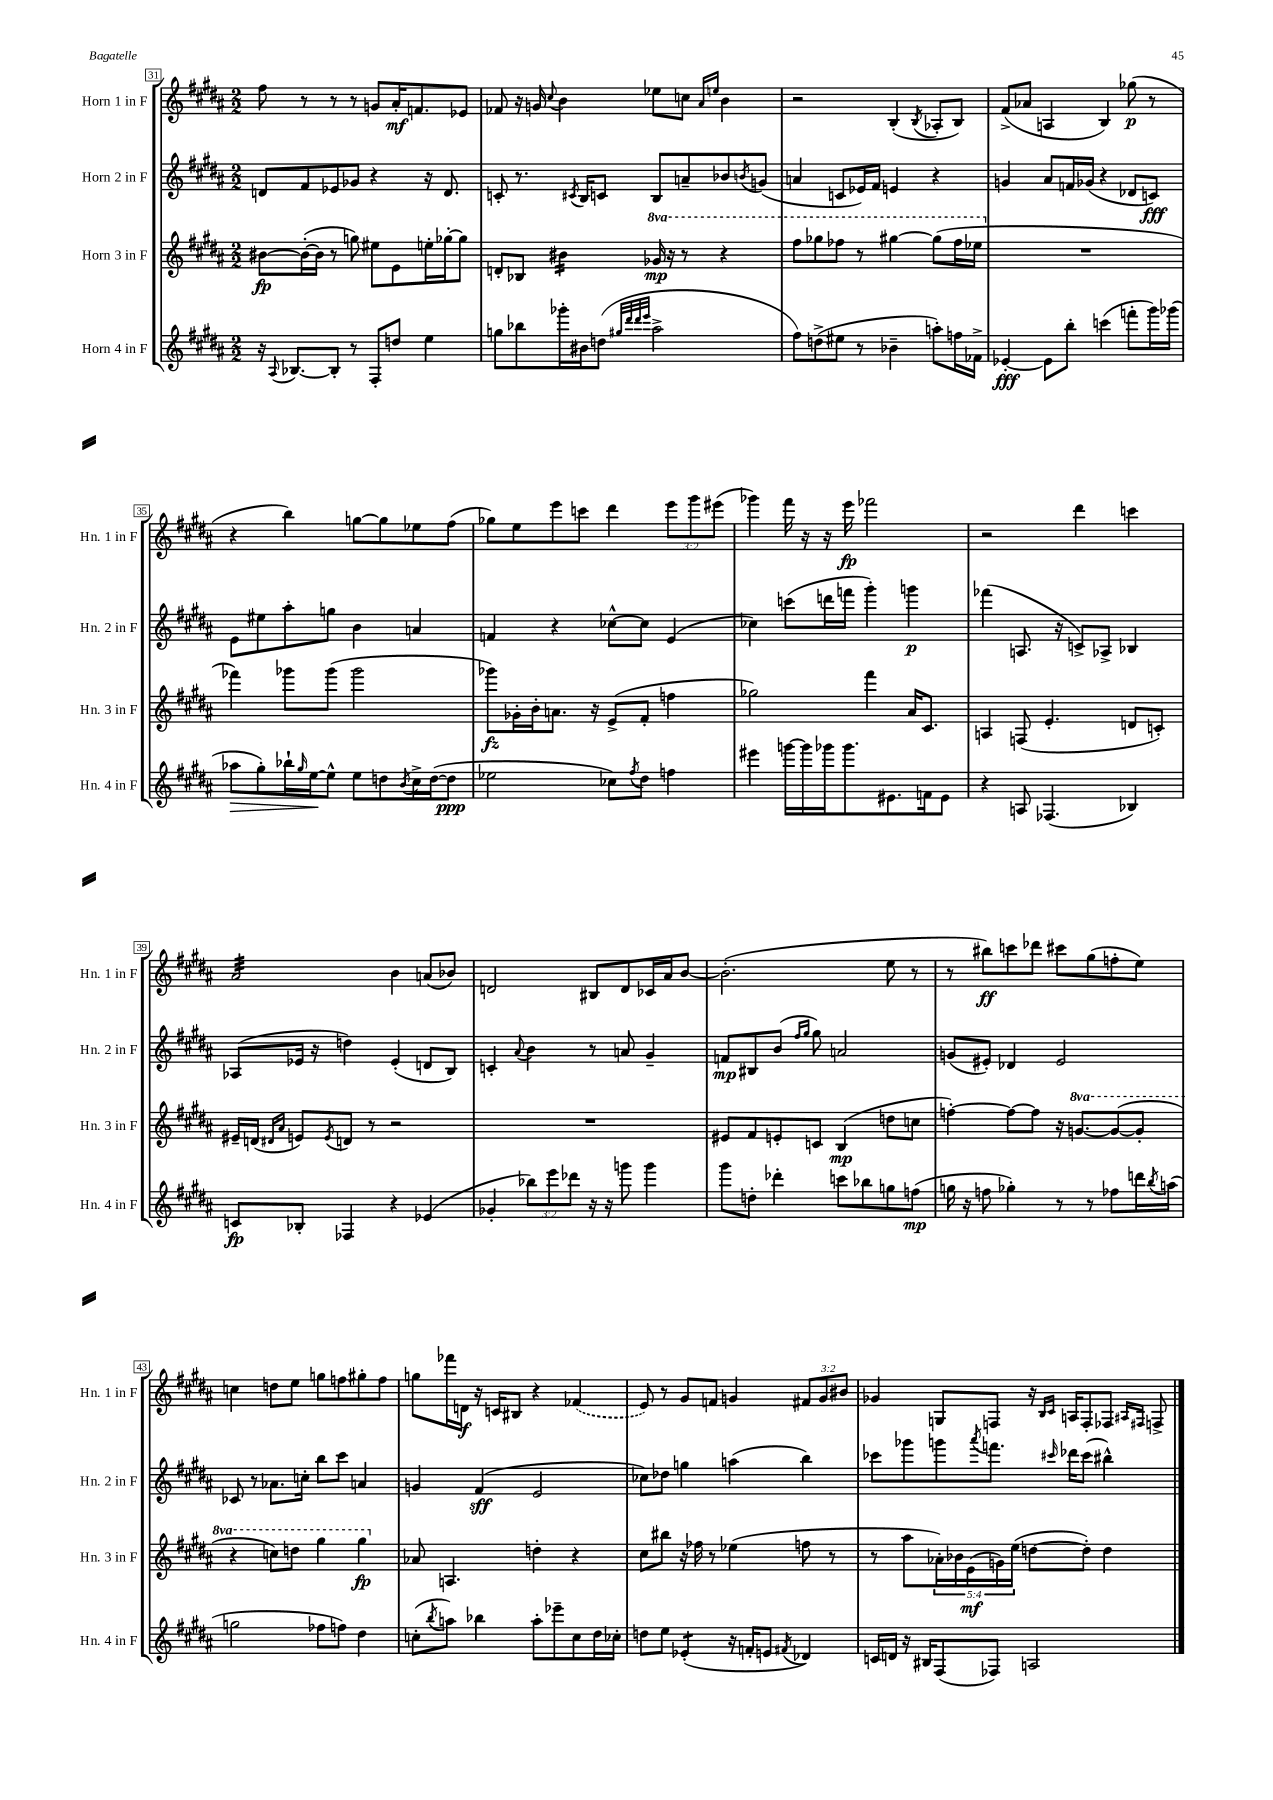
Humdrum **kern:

**kern	**kern	**kern	**kern
*staff4	*staff3	*staff2	*staff1
*clefG2	*clefG2	*clefG2	*clefG2
*k[f#c#g#d#a#]	*k[f#c#g#d#a#]	*k[f#c#g#d#a#]	*k[f#c#g#d#a#]
*M2/2	*M2/2	*M2/2	*M2/2
16r	[8b#	8d	8ff#
8qqA#	.	.	.
[8.B-	.	.	.
.	(16b#'_	8f#	8r
.	16b#]	.	.
8B-']	8r	8e-	8r
8r	8gg)	8g-	8r
8F#'	8ee#	4r	8g
8dd	8e	.	16a#'
.	.	.	8.f
4ee	16ee'	16r	.
.	[16gg-'	8.d	.
.	8gg-]	.	8e-
=	=	=	=
8gg	8d'	8c'	8f-
8bb-	8B-	8.r	16r
.	.	.	16g
.	.	.	8qqcc#
16ggg-'	4b#	.	4b
.	.	8qc#	.
16b#	.	16B	.
(8dd	.	8c	.
32qqgg#	.	.	.
32qqddd#	.	.	.
32qqddd#	.	.	.
32qqeee	.	.	.
2aa#^	16gg-	8B	8ee-
.	16r	.	.
.	8r	8a~	8cc
.	.	.	16qqa#
.	.	.	16qqee
.	4r	8b-	4b
.	.	8qb	.
.	.	(8g	.
=	=	=	=
8ff#)	8fff#	4a	2r
(8dd^	8ggg-	.	.
8ee#	8fff-	8c	.
8r	8r	16e-)	.
.	.	16f#	.
4b-~	[4ggg#	4e	(4B'
.	.	.	8qB
8aa')	(8ggg#]	4r	8A-'
16ff	16fff-	.	8B)
16f-^	16eee-	.	.
=	=	=	=
[4e-'	1r	4g	(8f#^
.	.	.	8a-
8e-]	.	8a#	4A
8bb'	.	16f	.
.	.	(16g-	.
(4ccc	.	4r	4B)
8fff'	.	8d-	(8gg-
16ggg#)	.	8c)	8r
(16ggg-	.	.	.
=	=	=	=
8aa-	4fff-)	8e	4r
8gg#')	.	8ee#	.
16bb-`	8ggg-	8aa#'	4bb)
16qqgg#	.	.	.
[16ee	.	.	.
8ee^^]	(8ggg-	8gg	.
8ee	2ggg-	4b	[8gg
8dd	.	.	8gg]
8qb	.	.	.
16cc#^	.	4a	8ee-
([16dd	.	.	.
8dd]	.	.	(8ff#
=	=	=	=
2ee-	8ggg-)	4f	8gg-)
.	16g-'	.	8ee
.	16b'	.	.
.	8.a	4r	8eee
.	.	.	8ccc
.	16r	.	.
8cc-)	(8e^	[8cc-^^	4ddd#
8qff#	.	.	.
8dd#	8f#'	8cc-]	.
4ff	4ff	(4e	12eee
.	.	.	12ggg#
.	.	.	(12eee#
=	=	=	=
4eee#	2gg-)	4cc-)	4ggg-)
[16ggg	.	(8ccc	16fff#
16ggg]	.	.	16r
16ggg-	.	16ddd	16r
8.ggg-	.	16fff	16eee
.	4fff#	4ggg#')	2fff-
8.e#	.	.	.
.	16a#	4ggg	.
16f	8.c#	.	.
8e#	.	.	.
=	=	=	=
4r	4A	(4fff-	2r
8A	(8F	8.A	.
(4.F-	4.e'	.	.
.	.	16r	.
.	.	8c^)	4ddd#
.	.	8A-^	.
4B-)	8d	4B-	4ccc
.	8c')	.	.
=	=	=	=
8c	16e#~	(8A-	2a#
.	(16d	.	.
.	16qqd#	.	.
.	16qqa#	.	.
8B-'	8e)	16e-	.
.	.	16r	.
.	8qe	.	.
4F-	8d	4dd)	.
.	8r	.	.
4r	2r	(4e-'	4b
(4e-	.	8d	(8a
.	.	8B)	8b-)
=	=	=	=
4g-'	1r	4c'	2d
.	.	8qqa#	.
12bb-)	.	4b	.
12eee	.	.	.
12ddd-	.	.	.
16r	.	8r	8B#
16r	.	.	.
8ggg	.	8a	8d
4ggg	.	4g#~	16c-
.	.	.	16a#
.	.	.	[8b
=	=	=	=
8ggg#	8e#	8f	(2.b']
8dd'	8f#	8B#	.
4ddd-'	8e'	(8b	.
.	.	16qqff#	.
.	.	16qqgg#	.
.	8c	8gg#)	.
8ccc	(4B	2a	.
8bb-	.	.	.
8gg	8dd	.	8ee
(8ff	8cc	.	8r
=	=	=	=
16gg	[4ff')	(8g	8r
16r	.	.	.
8ff	.	8e#')	8bb#)
4gg-')	8ff_	4d-	8ccc
.	8ff]	.	8ddd-
8r	16r	2e#	8ccc#
.	[8.gg	.	.
8r	.	.	(8gg#
8ff-	(8gg_	.	8ff'
16ddd	8gg']	.	8ee)
8qbb	.	.	.
(16aa	.	.	.
=	=	=	=
2gg	4r	8c-	4cc
.	.	8r	.
.	8ccc)	8.a-	8dd
.	8ddd	.	8ee
.	.	16cc'	.
8ff-	4ggg#	8bb	8gg
8ff)	.	8ccc#	8ff
4dd#	4ggg#	4a	8gg#'
.	.	.	8ff
=	=	=	=
(8cc'	8a-	4g	8gg
8qbb	.	.	.
8aa)	4.A	.	16fff-
.	.	.	16d
4bb-	.	(4f#	16r
.	.	.	16c
.	.	.	8B#
8aa'	4dd'	2e	4r
8eee-~	.	.	.
8cc	4r	.	(4f-
16dd#	.	.	.
16cc-'	.	.	.
=	=	=	=
8dd	8cc#	8cc-)	8e)
8ee	8bb#	8dd-	8r
(4e-'	16r	4gg	8g#
.	16ff-	.	.
.	8r	.	8f
16r	(4ee-	(4aa	4g
16f'	.	.	.
8e	.	.	.
8qf#	.	.	.
4d-)	8ff	4bb)	12f#
.	.	.	12g
.	8r	.	.
.	.	.	12b#
=	=	=	=
16c	8r	8ccc-	4g-
16d	.	.	.
16r	8aa#	8ggg-	.
16B#	.	.	.
(8F#	20a-')	8ggg	8G
.	20b-	.	.
.	(20e	.	.
.	.	8qaaa#	.
8F-)	.	8.fff	8F
.	20g)	.	.
.	(20ee	.	.
2A	[8dd	.	16r
.	.	.	16qqB
.	.	16qqccc#	16qqc#
.	.	16ddd-	16A
.	8dd'])	(8ccc#	8F'
.	4dd	4bb#^^)	8F-
.	.	.	16qqA#
.	.	.	16qqF#
.	.	.	8F^
==	==	==	==
*-	*-	*-	*-
